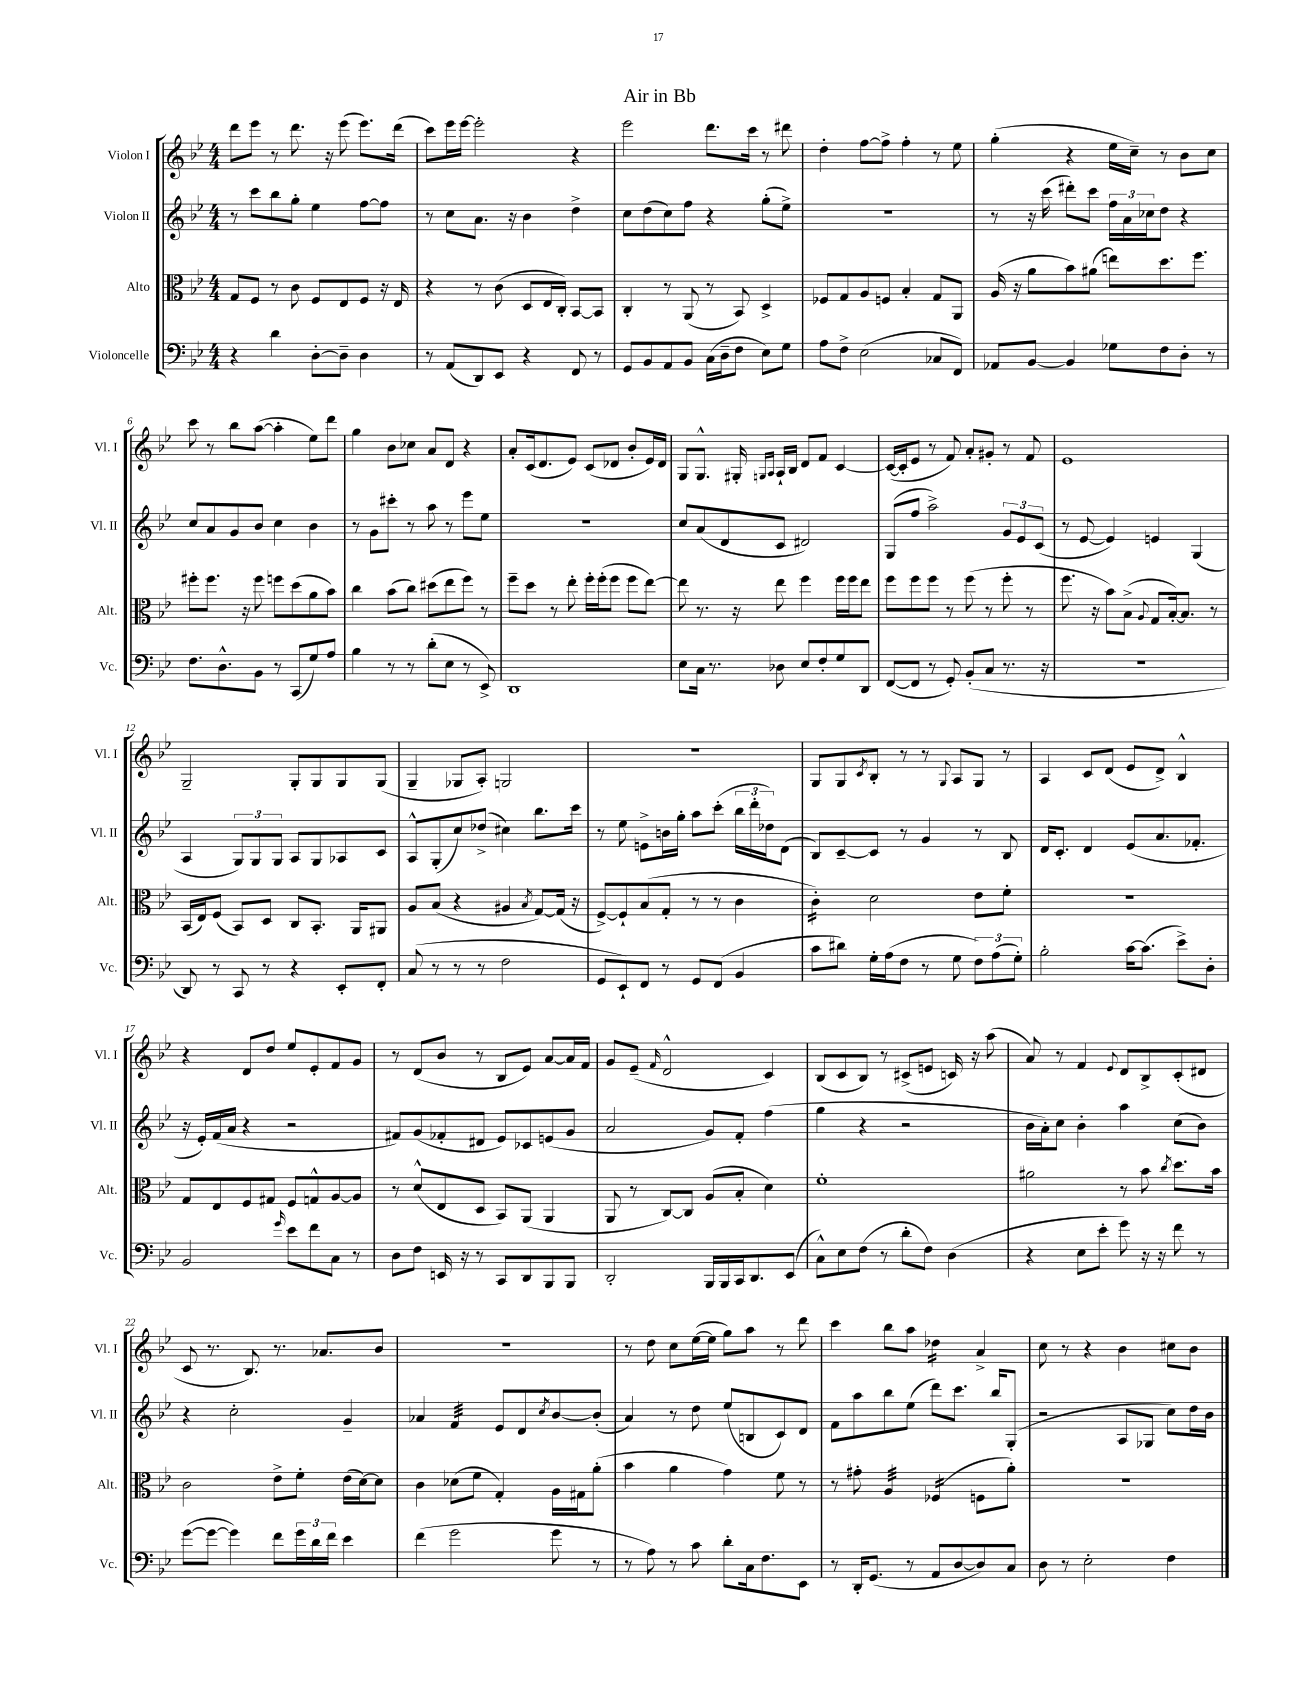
\header { title = "Air in Bb" }
<<
\new StaffGroup <<
\new Staff = "s0" \with { instrumentName = "Violon I" shortInstrumentName = "Vl. I" } {
    \clef treble \key bes \major \numericTimeSignature \time 4/4
    d'''8 ees'''8 r8 d'''8. r16 ees'''8( ees'''8.) d'''16( |
    c'''8) ees'''16 ees'''16~ ees'''2-. r4 |
    ees'''2 d'''8. c'''16 r8 dis'''8 |
    d''4-. f''8~ f''8-> f''4-. r8 ees''8 |
    g''4-.( r4 ees''16 c''16--) r8 bes'8 c''8 |
    c'''8 r8 bes''8 a''8~( a''4-. ees''8) d'''8 |
    g''4 bes'8 ces''8 a'8 d'8 r4 |
    a'8-. c'16( d'8. ees'8) c'8( des'8 bes'8-. ees'16) des'16 |
    g8 g8.-^ gis16-. \grace { g16 a16 } a16-! bes16 d'8 f'8 c'4~ |
    c'16~( c'16-. ees'8 r8 f'8) a'8-. gis'8-. r8 f'8 |
    ees'1 |
    g2-- g8-. g8 g8 g8( |
    g4-- ges8 a8-.) g2 |
    R1 |
    g8 g8 \acciaccatura { c'8 } bes8-. r8 r8 \appoggiatura { g8 } a8 g8 r8 |
    a4 c'8 d'8( ees'8 d'8->) bes4-^ |
    r4 d'8 d''8 ees''8 ees'8-. f'8 g'8 |
    r8 d'8( bes'8 r8 bes8 ees'8) a'8~ a'16 f'16 |
    g'8 ees'8--( \grace { f'16 } d'2-^ c'4) |
    bes8( c'8 bes8) r8 cis'8->( e'8 c'16) r16 a''8( |
    a'8) r8 f'4 \appoggiatura { ees'8 } d'8 bes8-> c'8-.( dis'8 |
    c'8 r8. bes8.) r8. aes'8. bes'8 |
    r1 |
    r8 d''8 c''8 ees''16~( ees''16 g''8) a''8 r8 d'''8 |
    c'''4 bes''8 a''8 des''4:16 a'4-> |
    c''8 r8 r4 bes'4 cis''8 bes'8 \bar "|." |
}
\new Staff = "s1" \with { instrumentName = "Violon II" shortInstrumentName = "Vl. II" } {
    \clef treble \key bes \major \numericTimeSignature \time 4/4
    r8 c'''8 bes''8 g''8-. ees''4 f''8~ f''8 |
    r8 c''8 a'8. r16 bes'4 d''4-> |
    c''8 d''8( c''8) f''8 r4 g''8-.( ees''8->) |
    R1 |
    r8 r16 c'''16( dis'''8-.) c'''8 \tuplet 3/2 { f''16 a'16 ces''16 } d''8 r4 |
    c''8 a'8 g'8 bes'8 c''4 bes'4 |
    r8 g'8 cis'''8-. r8 a''8 r8 ees'''8 ees''8 |
    r1 |
    c''8 a'8( d'8 c'8 dis'2) |
    g8( f''8 a''2->) \tuplet 3/2 { g'8 ees'8 c'8( } |
    r8 ees'8~ ees'4) e'4 g4( |
    a4 \tuplet 3/2 { g8) g8 g8 } a8 g8 aes8 c'8 |
    a8-^ g8-.( c''8) des''8->( cis''4) bes''8. c'''16 |
    r8 ees''8 e'8-> b'16 g''16-. a''8 c'''8-.( \tuplet 3/2 { bes''16 d'''16-. des''16) } d'8( |
    bes8) c'8~-- c'8 r8 g'4 r8 bes8 |
    d'16 c'8.-. d'4 ees'8( a'8. fes'8.-. |
    r16 ees'16-.) f'16( a'16 r4 r2 |
    fis'8) g'8( fes'8-. dis'8 ees'8) ces'8 e'8( g'8 |
    a'2 g'8) f'8-. f''4( |
    g''4 r4 r2 |
    bes'16 a'16-.) c''8 bes'4-. a''4 c''8( bes'8) |
    r4 c''2-. g'4-- |
    aes'4 f'4:32 ees'8 d'8 \acciaccatura { c''8 } bes'8~ bes'8-.( |
    a'4) r8 d''8 ees''8( b8 c'8) d'8 |
    f'8 a''8 bes''8 ees''8( d'''8) c'''8. bes''16 g8-.( |
    r2 a8 ges8 c''8) d''16 bes'16 \bar "|." |
}
\new Staff = "s2" \with { instrumentName = "Alto" shortInstrumentName = "Alt." } {
    \clef alto \key bes \major \numericTimeSignature \time 4/4
    g8 f8 r8 c'8 f8 ees8 f8 r16 ees16 |
    r4 r8 c'8( d8 ees16 c16-.) bes,8~ bes,8 |
    c4-. r8 a,8( r8 bes,8) d4-> |
    fes8 g8 a8 f8 bes4-. g8 a,8 |
    a16( r16 a'8 bes'8) ais'8( e''8) d''8. f''8. |
    fis''8-. fis''8. r16 fis''8 f''8 d''8( a'8 bes'8) |
    c''4 bes'8( c''8) dis''8( ees''8 f''8) r8 |
    f''8-- d''8 r8 ees''8-. f''16-. f''16-.( f''8 f''8 ees''8~) |
    ees''8 r8. r16 ees''8 f''4 f''16 f''16 ees''8 |
    f''8 f''8 f''8 r8 f''8( r8 f''8-. r8 |
    f''8. r16 bes'8) bes8->( \appoggiatura { a8 } g8 bes16~-.) bes8. r8 |
    bes,16( ees16) f8( bes,8) d8 c8 bes,8.-. a,16 ais,8 |
    a8 bes8( r4 ais4 \acciaccatura { bes8 } g8~) g16( r16 |
    f8~->) f8-! bes8( g8-. r8 r8 c'4 |
    c'4:16-.) d'2 ees'8 f'8-. |
    R1 |
    g8 ees8 f8 gis8 f8 g8-^ a8~ a8 |
    r8 d'8-^( ees8 d8 bes,8) a,8( a,4 |
    a,8 r8 c8~) c8 a8( bes8-. d'4) |
    f'1-. |
    ais'2 r8 bes'8 \acciaccatura { c''8 } d''8. bes'16 |
    c'2 ees'8-> f'8-. ees'16( d'16~) d'8 |
    c'4 des'8( f'8 g4-.) a16 gis16 a'8-.( |
    bes'4 a'4 g'4) f'8 r8 |
    r8 gis'8-. a4:32 fes4:16( f8 a'8-.) |
    R1 \bar "|." |
}
\new Staff = "s3" \with { instrumentName = "Violoncelle" shortInstrumentName = "Vc." } {
    \clef bass \key bes \major \numericTimeSignature \time 4/4
    r4 d'4 d8~-. d8-- d4 |
    r8 a,8( d,8) ees,8 r4 f,8 r8 |
    g,8 bes,8 a,8 bes,8 c16( d16-- f8 ees8) g8 |
    a8 f8-> ees2( ces8 f,8) |
    aes,8 bes,8~ bes,4 ges8 f8 d8-. r8 |
    f8. d8.-^ bes,8 r8 c,8( g8) a8 |
    bes4 r8 r8 d'8-.( ees8 r8 ees,8->) |
    d,1 |
    ees8 c16 r8. des8 ees8 f8-. g8 d,8 |
    f,8~( f,8 r8 g,8-.) bes,8-.( c8 r8. r16 |
    R1 |
    d,8) r8 c,8 r8 r4 ees,8-. f,8-. |
    c8( r8 r8 r8 f2 |
    g,8 ees,8-!) f,8 r8 g,8 f,8( bes,4 |
    c'8 dis'8) g16-. a16( f8 r8 g8 \tuplet 3/2 { f8) a8( g8-.) } |
    bes2-. c'16~ c'8.( ees'8->) d8-. |
    bes,2 \grace { g'16 } ees'8 f'8 c8 r8 |
    d8 f8 e,16 r16 r8 c,8 d,8 bes,,8 bes,,8 |
    d,2-. bes,,16 bes,,16 c,16 d,8. ees,8( |
    c8-^) ees8 f8( r8 d'8-. f8) d4( |
    r4 ees8 ees'8-. g'8) r16 r16 f'8 r8 |
    g'8~( g'8~ g'4) f'8 \tuplet 3/2 { g'16 d'16 f'16 } ees'4 |
    f'4( g'2 g'8 r8 |
    r8 a8) r8 c'8 d'8-. c16 f8. ees,8 |
    r8 d,16-. g,8.( r8 a,8 d8~ d8) c8 |
    d8 r8 ees2-. f4 \bar "|." |
}
>>
>>
